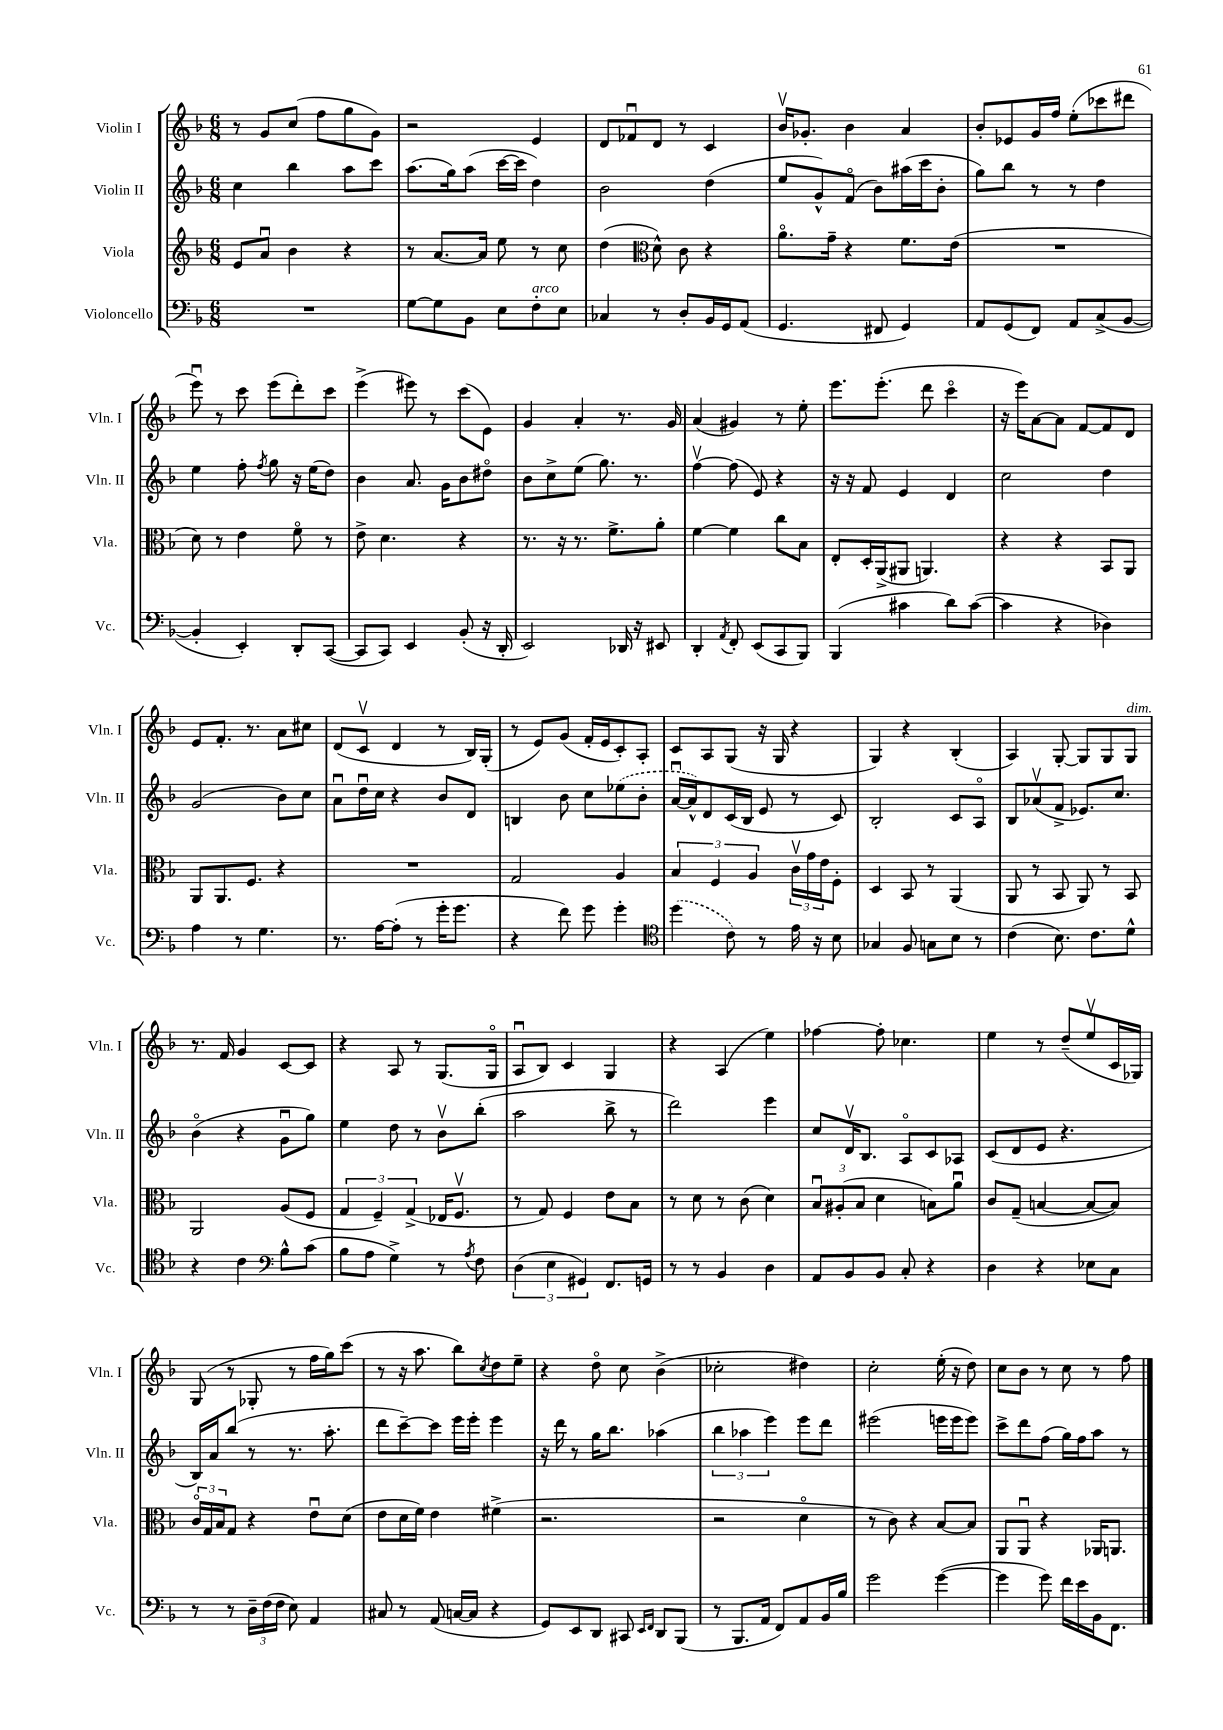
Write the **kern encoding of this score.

**kern	**kern	**kern	**kern
*part4	*part3	*part2	*part1
*staff4	*staff3	*staff2	*staff1
*I"Violoncello	*I"Viola	*I"Violin II	*I"Violin I
*I'Vc.	*I'Vla.	*I'Vln. II	*I'Vln. I
*clefF4	*clefG2	*clefG2	*clefG2
*k[b-]	*k[b-]	*k[b-]	*k[b-]
*M6/8	*M6/8	*M6/8	*M6/8
=63	=63	=63	=63
2.r	8e/L	4cc\	8r
.	8au/J	.	8g/L
.	4b-\	4bb-\	(8cc/J
.	.	.	8ff\L
.	4r	8aa\L	8gg\
.	.	8ccc\J	8g\J)
=64	=64	=64	=64
[8G\L	8r	(8.aa\L	2r
8G\]	[8.a/L	.	.
.	.	16gg\k)	.
8BB-\J	.	(8aa\J	.
.	16a/Jk]	.	.
8E\L	8ee\	[16ccc\LL	.
.	.	16ccc\JJ]	.
!LO:TX:a:i:t=arco	!	!	!
8F'\	8r	4dd\)	4e/
8E\J	8cc\	.	.
=65	=65	=65	=65
4C-X/	(4dd\	2b-\	8d/L
.	.	.	8f-Xu/
*	*clefC3	*	*
8r	8d^^\)	.	8d/J
8D'/L	8c\	.	8r
16BB-/L	4r	(4dd\	4c/
16GG/J	.	.	.
(8AA/J	.	.	.
=66	=66	=66	=66
4.GG/	8.a\L	8ee/L	16b-v/KL
.	.	.	8.g-X'/J
.	.	8g^^/)	.
.	16g~\Jk	.	.
.	4r	(8f/J	4b-\
8FF#X/	.	8b-\L)	.
4GG/)	8.f\L	(16aa#X\L	4a/
.	.	16ccc\J	.
.	.	8b-'\J	.
.	(16e\Jk	.	.
=67	=67	=67	=67
8AA/L	2.r	8gg\L)	8b-'/L
(8GG/	.	8bb-\J	8e-X/
8FF/J)	.	8r	16g/L
.	.	.	16ff/JJ
8AA/L	.	8r	(8ee'\L
(8C^/	.	4dd\	8ccc-X\
[8BB-/J	.	.	8ddd#X\J
!!LO:LB:g=z
=68	=68	=68	=68
4BB-'/]	8d\)	4ee\	8eeeu\)
.	8r	.	8r
4EE'/)	4e\	8ff'\	8ccc\
.	.	8qff/	.
.	.	8gg\	(8eee\L
8DD'/L	8f\	16r	8ddd'\)
.	.	(16ee\KL	.
([8CC/J	8r	8dd\J)	8ccc\J
=69	=69	=69	=69
8CC/L]	8e^\	4b-\	(4eee^\
8CC/J)	4.d\	.	.
4EE/	.	8.a/	8eee#X\)
.	.	.	8r
.	.	16g\KL	.
(8BB-'/	4r	8b-\	(8ccc\L
16r	.	8dd#X\J	8e\J)
16DD'/	.	.	.
=70	=70	=70	=70
2EE/)	8.r	8b-\L	4g/
.	.	8cc^\	.
.	16r	.	.
.	8.r	(8ee\J	4a'/
.	.	8.gg\)	.
.	8.f^\L	.	.
16DD-X/	.	.	8.r
16r	.	8.r	.
8EE#X/	8a'\J	.	.
.	.	.	16g/
=71	=71	=71	=71
4DD'/	[4f\	[4ffv\	(4a/
8qAA/	.	.	.
8FF'/	4f\]	(8ff\]	4g#X/)
(8EE/L	.	8e/)	.
8CC/	8cc\L	4r	8r
8BBB-/J)	8B-\J	.	8ee'\
=72	=72	=72	=72
(4BBB-/	8E'/L	16r	8.eee\L
.	.	16r	.
.	16D'/L	8f/	.
.	(16AA^/J	.	(8.eee'\J
4c#X\	8AA#X/J	4e/	.
.	4.AAn/)	.	8ddd\
8d\L)	.	4d/	4ccc\
([8c#\J	.	.	.
=73	=73	=73	=73
4c#\]	4r	2cc\	16r
.	.	.	16eee\KL)
.	.	.	[8a\
4r	4r	.	8a\J]
.	.	.	[8f/L
4D-X\)	8BB-/L	4dd\	8f/]
.	8AA/J	.	8d/J
!!LO:LB:g=z
=74	=74	=74	=74
4A\	8AA/L	(2g/	8e/L
.	8.AA/	.	8.f'/J
8r	.	.	.
.	8.F/J	.	8.r
4.G\	.	.	.
.	4r	8b-\L)	8a\L
.	.	8cc\J	8cc#X\J
=75	=75	=75	=75
8.r	2.r	8au\L	(8d/L
.	.	16ddu\L	8cv/J
[16A\KL	.	16cc\JJ	.
(8A'\J]	.	4r	4d/
8r	.	.	.
16g'\KL	.	8b-/L	8r
8.g\J	.	.	.
.	.	8d/J	16B-/LL)
.	.	.	(16G'/JJ
=76	=76	=76	=76
4r	2G/	4Bn/	8r
.	.	.	8e/L)
8f\)	.	8b-\	(8g/J
8g\	.	8cc\L	16f'/LL
.	.	.	16e/J
4g'\	4A/	(8ee-X\	8c'/)
.	.	8b-'\J	8A'/J
=77	=77	=77	=77
*clefC4	*	*	*
(4dd\	6B-/	[16au/LL	8c/L
.	.	16a^^/J])	.
.	.	8d/	8A/
.	6F/	.	.
8c\)	.	(16c/L	(8G/J
.	.	16B-/JJ	.
.	6A/	.	.
8r	.	8e/	16r
.	.	.	16G/
16e\	24cv\LL	8r	4r
.	24g\	.	.
16r	.	.	.
.	24e\J	.	.
8B-\	8F'\J	8c/)	.
=78	=78	=78	=78
4G-X/	4D/	2B-'/	4G/)
8F/	8BB-/	.	4r
8Gn\L	8r	.	.
8B-\J	(4AA/	8c/L	(4B-'/
8r	.	8A/J	.
=79	=79	=79	=79
(4c\	8AA/	8B-/L	4A/)
.	8r	(8a-Xv/	.
8.B-\)	8BB-/	8f^/J	[8G'/
.	8AA/)	8.e-X/L)	8G/L]
8.c\L	.	.	.
.	8r	.	8G/
.	.	8.cc/J	.
!	!	!	!LO:TX:a:i:t=dim.
8d^^\J	8BB-/	.	8G/J
!!LO:LB:g=z
=80	=80	=80	=80
4r	2AA/	(4b-\	8.r
.	.	.	16f/
4c\	.	4r	4g/
*clefF4	*	*	*
8B-^^\L	(8A/L	8gu\L	[8c/L
(8c\J	8F/J	8gg\J)	8c/J]
=81	=81	=81	=81
8B-\L	6G/	4ee\	4r
8A\J	.	.	.
.	6F~/)	.	.
4G^\)	.	8dd\	8A/
.	(6G^/	.	.
.	.	8r	8r
8r	16E-X/KL	8b-v\L	(8.G/L
.	8.Fv/J	.	.
8qA/	.	.	.
8F\	.	(8bb-'\J	.
.	.	.	16G/Jk
=82	=82	=82	=82
(6D\	8r	2aa\	8Au/L
.	8G/)	.	8B-/J)
6E\	.	.	.
.	4F/	.	4c/
6GG#X/)	.	.	.
8.FF/L	8e\L	8bb-^\	4G/
.	8B-\J	8r	.
16GGn/Jk	.	.	.
=83	=83	=83	=83
8r	8r	2ddd\)	4r
8r	8d\	.	.
4BB-/	8r	.	(4A/
.	(8c\	.	.
4D\	4d\)	4eee\	4ee\)
=84	=84	=84	=84
8AA/L	12B-u/L	8cc/L	[4ff-X\
.	(12A#X'/	.	.
8BB-/	.	16dv/K	.
.	12B-/J	.	.
.	.	8.B-/J	.
8BB-/J	4d\	.	8ff-'\]
8C'/	.	8A/L	4.cc-X\
4r	8Bn\L)	8c/	.
.	8au\J	8A-X/J	.
=85	=85	=85	=85
4D\	8c/L	(8c/L	4ee\
.	(8G~/J	8d/	.
4r	[4Bn/	8e/J	8r
.	.	4.r	(8dd~/L
8E-X\L	8B/L_	.	8eev/
8C\J	8B/J])	.	16c/L
.	.	.	16G-X/JJ)
!!LO:LB:g=z
=86	=86	=86	=86
8r	24c/LL	16B-/LL)	(8G/
.	24G/	.	.
.	.	16a/J	.
.	24B-/J	.	.
8r	8G/J	(8bb-/J	8r
24D~\LL	4r	8r	8G-X'/
(24F\	.	.	.
24F\JJ	.	.	.
8E\)	.	8.r	8r
4AA/	8eu\L	.	16ff\LL
.	.	8.aa'\	16gg\J)
.	(8d\J	.	(8ccc\J
=87	=87	=87	=87
8C#X/	8e\L	8ddd\L	8r
8r	16d\L	[8ccc~\)	16r
.	16f\JJ)	.	8.aa\
(8AA/	4e\	8ccc\J]	.
[16Cn/LL	.	16eee\LL	8bb-\L)
16C/JJ]	.	16eee'\JJ	.
.	.	.	8qcc/
4r	(4f#X^\	4eee\	8dd\
.	.	.	8ee~\J
=88	=88	=88	=88
8GG/L)	2.r	16r	4r
.	.	16ddd\	.
8EE/	.	8r	.
8DD/J	.	16gg\KL	8dd\
.	.	8.bb-\J	.
8CC#X/	.	.	8cc\
16qqEE/LL	.	.	.
16qqFF/JJ	.	.	.
8DD/L	.	(4aa-X\	(4b-^\
(8BBB-/J	.	.	.
=89	=89	=89	=89
8r	2r	6bb-\	2cc-X'\
8.BBB-/L	.	.	.
.	.	6aa-X\	.
16AA/Jk	.	.	.
.	.	6eee\)	.
8FF/L)	.	.	.
8AA/	4d\	8eee\L	4dd#X\)
16BB-/L	.	8ddd\J	.
16B-/JJ	.	.	.
=90	=90	=90	=90
2g\	8r	(2eee#X\	2cc'\
.	8c\)	.	.
.	4r	.	.
([4g\	[8B-/L	16eeen\LL	(16ee'\
.	.	16eee\J	16r
.	8B-/J]	8eee\J)	8dd\)
=91	=91	=91	=91
4g\]	8AA/L	8ccc^\L	8cc\L
.	8AAu/J	8ddd\	8b-\J
8g\)	4r	(8ff\J	8r
16f\LL	.	16gg\LL)	8cc\
16e\	.	16ff\J	.
16BB-\J	16AA-X/KL	8aa\J	8r
8.FF\J	8.AAn/J	.	.
.	.	8r	8ff\
==	==	==	==
*-	*-	*-	*-
